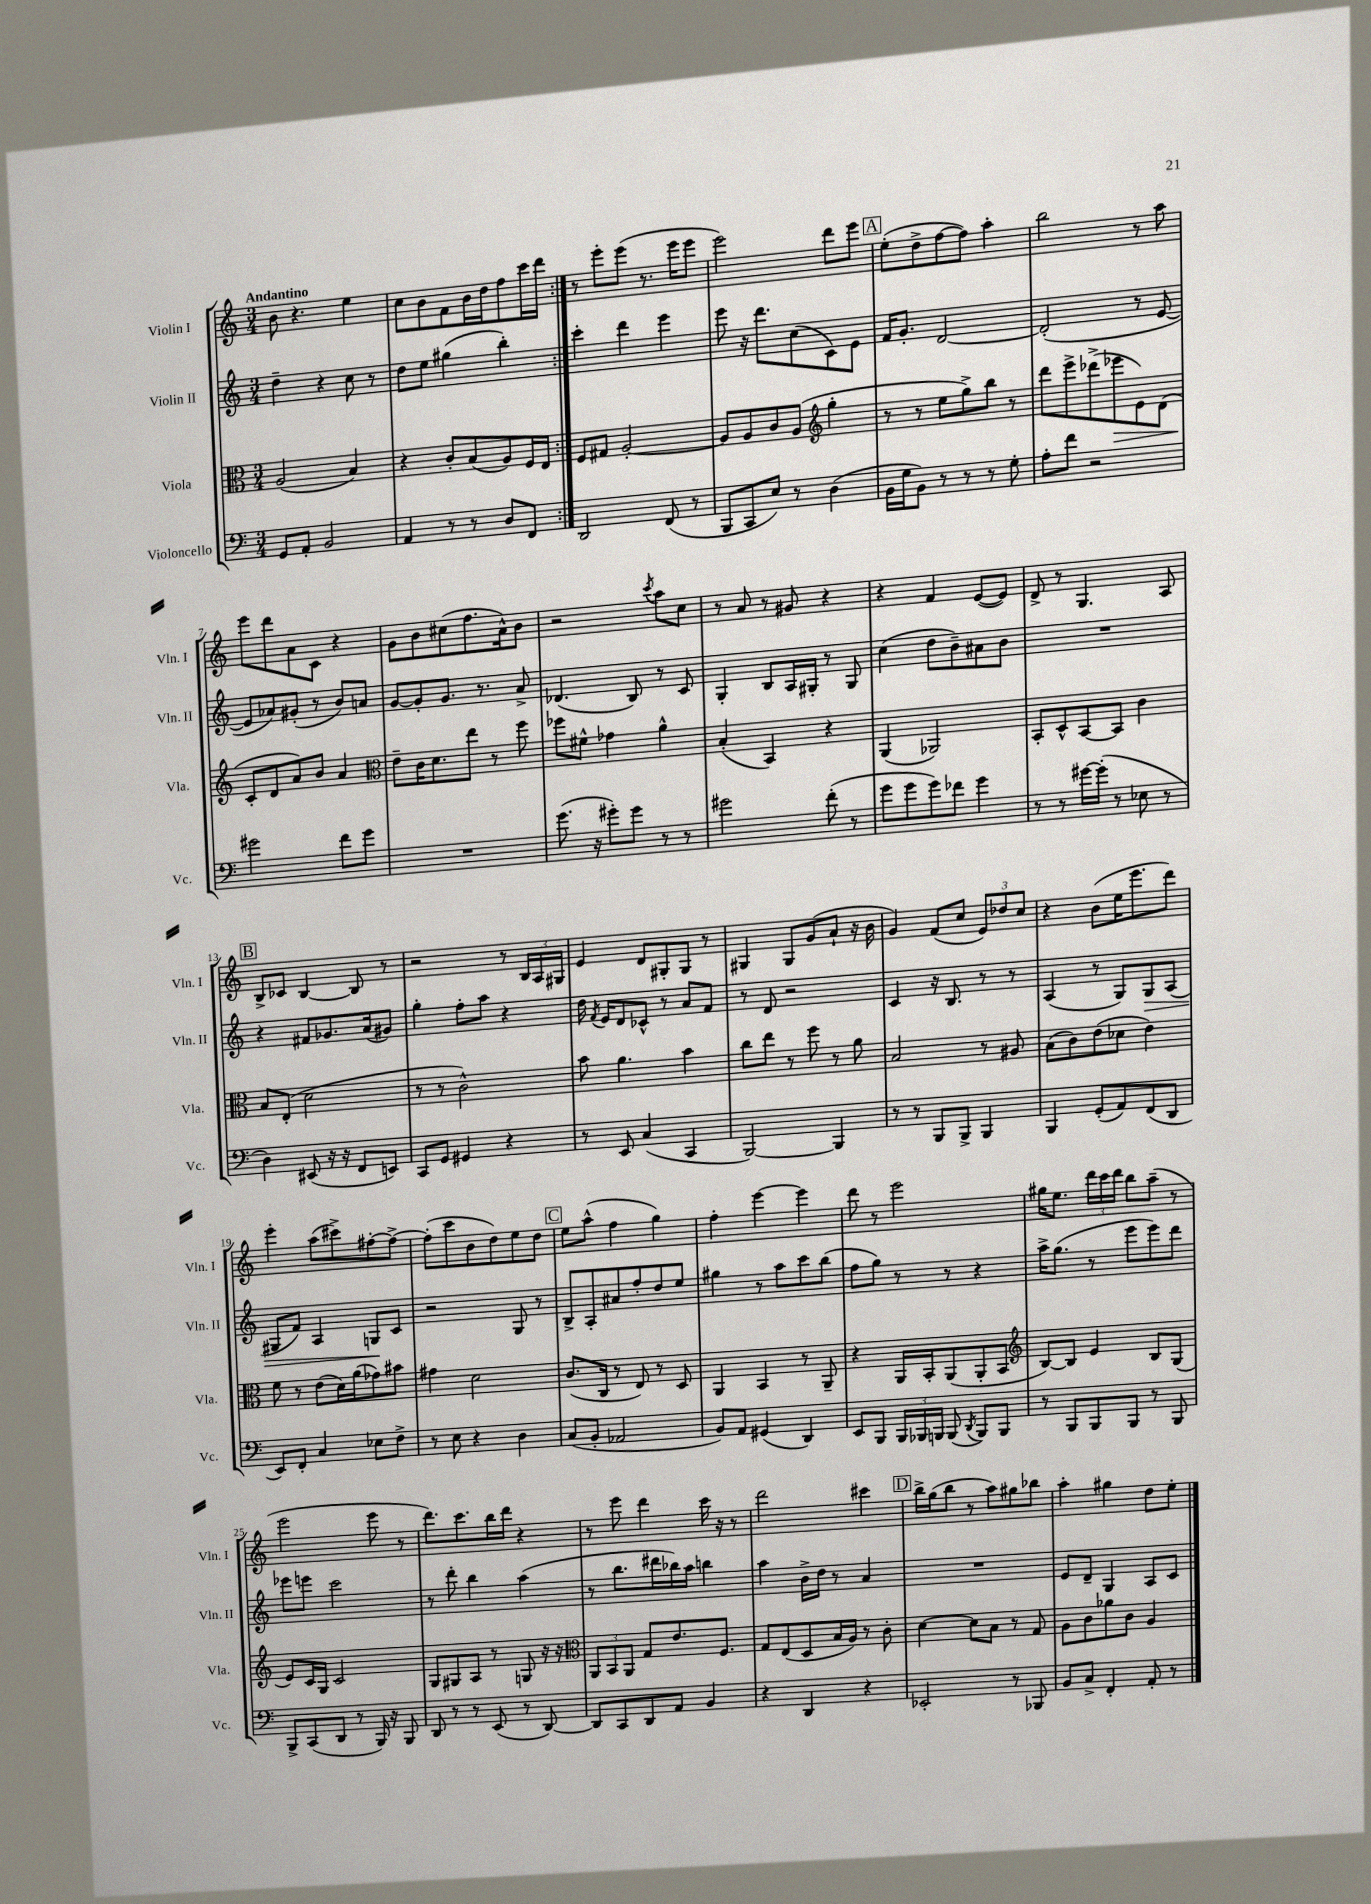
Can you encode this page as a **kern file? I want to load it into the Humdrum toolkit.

**kern	**kern	**kern	**kern
*staff4	*staff3	*staff2	*staff1
*clefF4	*clefC3	*clefG2	*clefG2
*k[]	*k[]	*k[]	*k[]
*M3/4	*M3/4	*M3/4	*M3/4
8GG/L	(2A/	4dd~\	8b\
8AA'/J	.	.	4.r
2BB/	.	4r	.
.	4B/)	8cc\	4ee\
.	.	8r	.
=	=	=	=
4AA/	4r	8dd\L	8cc\L
.	.	8ee\J	8b\
8r	8c'/L	(4gg#\	8f\
8r	(8B/	.	16b\L
.	.	.	16dd\J
8D/L	8A/)	4bb'\)	8ff\
8FF/J	16F/L	.	16ccc\L
.	16E/JJ	.	16ddd\JJ
=:|!	=:|!	=:|!	=:|!
2DD/	8F/L	4ccc'\	8r
.	8G#/J	.	8eee'\L
.	[2A'/	4ddd\	(8eee\J
.	.	.	8.r
(8FF/	.	4eee\	.
.	.	.	16eee\LK
8r	.	.	8eee\J
=	=	=	=
8BBB/L	8A/]L	8eee\	2eee\)
8CC/	8A/	16r	.
.	.	8.ddd\L	.
8E/J)	8c/	.	.
8r	(8A/J	(8cc\	.
*	*clefG2	*	*
(4D\	4gg'\	8c\)	8ddd\L
.	.	8e\J	8eee\J
=	=	=	=
16BB\LL	8r	16f/LK	(8ee'\L
16G\J	.	8.g'/J	.
8BB\J)	8r	.	8dd^\
8r	8ee\L	[2d/	[8ff\
8r	8gg^\)	.	8ff\]J)
8r	8bb\J	.	4aa'\
8G'\	8r	.	.
=	=	=	=
8A'\L	8ddd\L	(2d'/]	2bb\
8f\J	8eee^\	.	.
2r	(8ddd-^\	.	.
.	8eee-\	.	.
.	8e\)	8r	8r
.	(8d\J	[8e/	8aa\
=	=	=	=
2g#\	8c'/L	8e/]L	8eee\L
.	8d/	8a-/)	8ddd\
.	8a/)	(8g#'/J	8a\
.	8b/J	8r	8c\J
8f\L	4a/	8b/L)	4r
8g#\J	.	8a/J	.
=	=	=	=
*	*clefC3	*	*
2.r	8e~\L	[8g/L	8g\L
.	16c\K	8g'/]	8b\
.	8.d\	.	.
.	.	8.g/J	(8cc#\
.	8ee\J	.	8.ff\
.	.	8.r	.
.	8r	.	.
.	.	.	16a^^\k)
.	8ff\	8a^/	8b\J
=	=	=	=
(8.g\	8ff-\L	(4.d-/	2r
.	8f#^^\J	.	.
16r	.	.	.
8g#'\L)	4g-\	.	.
8g#\J	.	8B/)	.
.	.	.	8qccc/
8r	4a^^\	8r	8aa\L
8r	.	8c/	8cc\J
=	=	=	=
2g#\	(4B'/	4G'/	8r
.	.	.	8a/
.	4BB/)	8B/L	8r
.	.	16A/L	8g#/
.	.	16G#'/JJ	.
(8f'\	4r	8r	4r
8r	.	8G#/	.
=	=	=	=
8g\L	(4AA/	(4cc\	4r
8g\	.	.	.
8g\)	2AA-/)	8dd\L	4f/
8f-\J	.	8b~\)	.
4g\	.	8a#\	([8e/L
.	.	8b\J	8e/]J)
=	=	=	=
8r	8BB'/L	2.r	8d^/
8r	8D^^/	.	8r
[16g#\LL	[8BB/	.	4.G/
(16g#'\]JJ	.	.	.
8r	8BB/]J	.	.
8E-\	4c\	.	.
8r	.	.	8A/
=	=	=	=
4D\)	8B/L	4r	8B^/L
.	(8E'/J	.	8c-/J
(8EE#/	2d\	8f#/L	[4B/
16r	.	8.g-/	.
16r	.	.	.
8FF/L	.	.	8B/]
.	.	(16a/k	.
8EE/J)	.	8g#/J)	8r
=	=	=	=
8CC/L	8r	4gg'\	2r
8GG/J	8r	.	.
4GG#/	2c^^\)	8ff'\L	.
.	.	8aa\J	.
4r	.	4r	8r
.	.	.	24B/LL
.	.	.	24A/
.	.	.	24G#/JJ
=	=	=	=
8r	8b\	16dd\	4e/
.	.	8qf/	.
.	.	16e/LK	.
8EE/	4.a\	8d/	.
(4C/	.	8c-^^/J	8d/L
.	.	8r	8G#'/
4CC/	4b\	8a/L	8G#/J
.	.	8f/J	8r
=	=	=	=
[2BBB/)	8cc\L	8r	4G#/
.	8ee\J	8d/	.
.	8r	2r	8G#/L
.	8ff\	.	(8g/
4BBB/]	8r	.	8a`/J
.	8a\	.	16r
.	.	.	16b\
=	=	=	=
8r	2B/	4c/	4g/)
8r	.	.	.
8BBB/L	.	16r	(8f/L
.	.	8.B/	.
8BBB^/J	.	.	8cc/J
4BBB/	8r	8r	12e/L)
.	.	.	12dd-/
.	8A#/	8r	.
.	.	.	12cc/J
=	=	=	=
4BBB/	(8B\L	(4A/	4r
.	8c\)	.	.
(8GG'/L	(8e\	8r	(8b\L
8AA/)	8d-\J	8G/L)	16ee\K
.	.	.	8.eee\
(8FF/	4e\)	8G/	.
8DD/J	.	(8A/J	8ddd\J)
=	=	=	=
8EE/L)	8f\	8G#/L	4eee'\
8FF'/J	8r	8f/J)	.
4C/	(8e\L	4A/	(8aa\L
.	16d\L)	.	8ccc#^\)
.	(16a\J	.	.
8E-\L	8g-\)	8G/L	[8ff#'\
8F^\J	8b#\J	8c/J	8ff#^\_J
=	=	=	=
8r	4g#\	2r	(8ff#'\]L
8E\	.	.	8ccc\
4r	2d\	.	8b\
.	.	.	8dd\)
4D\	.	8G/	8ee\
.	.	8r	8dd\J
=	=	=	=
(8C/L	(8.c/L	8B^/L	8ee\L
8BB'/J	.	8A'/	(8aa^^\J
.	16C/Jk	.	.
2AA-/	8r	8a#/	4ff\
.	8E/)	8ff'/	.
.	8r	8dd/	4gg\)
.	8D/	8ee/J	.
=	=	=	=
8BB/L)	4AA/	4gg#\	4ff'\
8AA/J	.	.	.
(4GG#/	4BB/	8r	[4eee\
.	.	8aa\L	.
4DD/)	8r	8ccc\	4eee\]
.	8AA~/	(8bb\J	.
=	=	=	=
8EE/L	4r	8ff\L	8ddd\
8BBB/J	.	8gg\J)	8r
24BBB/LL	16AA/LL	8r	2eee\
24BBB-/	.	.	.
.	16BB'/J	.	.
24BBB/JJ	.	.	.
(8BBB/	(8AA/	8r	.
8qDD/	.	.	.
8BBB/L)	8AA'/	4r	.
8BBB/J	8BB/J	.	.
=	=	=	=
*	*clefG2	*	*
8r	[8B/L)	16aa^\LK	16gg#\LK
.	.	(8.gg\J	8.ee\J
8BBB/L	8B/]J	.	.
8BBB/	4e/	8r	24ddd\LL
.	.	.	24ccc\
.	.	.	24ddd\JJ
8BBB/J	.	8eee\L	8bb\L
8r	8B/L	8eee\)	(8aa~\J
8BBB/	(8G/J	8ddd\J	8r
=	=	=	=
8BBB^/L	8e/L)	8eee-\L	2eee\
(8CC/	16c/L	8eee\J	.
.	16G/JJ	.	.
8DD/J	2c/	2ccc\	.
8r	.	.	.
16BBB/)	.	.	8eee\
16r	.	.	.
8BBB/	.	.	8r
=	=	=	=
8DD/	8G/L	8r	8.ddd\L)
8r	8G#/	8ddd'\	.
.	.	.	8.ccc\
8r	8A/J	4bb\	.
(8EE/	8r	.	16bb\L
.	.	.	16ddd\JJ
8r	8G/	(4aa\	4r
[8DD/)	16r	.	.
.	16r	.	.
=	=	=	=
*	*clefC3	*	*
8DD/]L	12AA/L	8r	8r
.	12BB/	.	.
8CC/	.	8.bb\L	8eee\
.	12AA/J	.	.
8DD/	8G/L	.	4ddd\
.	.	16ddd#\L	.
8AA/J	8.e/	16bb-\)	.
.	.	16aa\JJ	.
4BB/	.	4bb\	16ccc\
.	8.F/J	.	16r
.	.	.	8r
=	=	=	=
4r	8G/L	4aa\	2ddd\
.	(8E/	.	.
4DD/	8D/	16b^\LL	.
.	.	16dd\JJ	.
.	16B/L	8r	.
.	16A/JJ)	.	.
4r	8r	4a/	4ccc#\
.	8c'\	.	.
=	=	=	=
2EE-'/	[4d\	2.r	16bb^\LL
.	.	.	(16gg\J
.	.	.	8bb\J
.	8d\]L	.	8r
.	8B\J	.	8aa\L)
8r	8r	.	8gg#\
8BBB-/	8G/	.	8bb-\J
=	=	=	=
8BB/L	8A\L	8e/L	4aa'\
8C^/J	8c\	8d~/J	.
4FF'/	8a-\	4G/	4gg#\
.	8c\J	.	.
8AA'/	4A/	8A/L	8dd\L
8r	.	8c/J	8ee'\J
==	==	==	==
*-	*-	*-	*-
